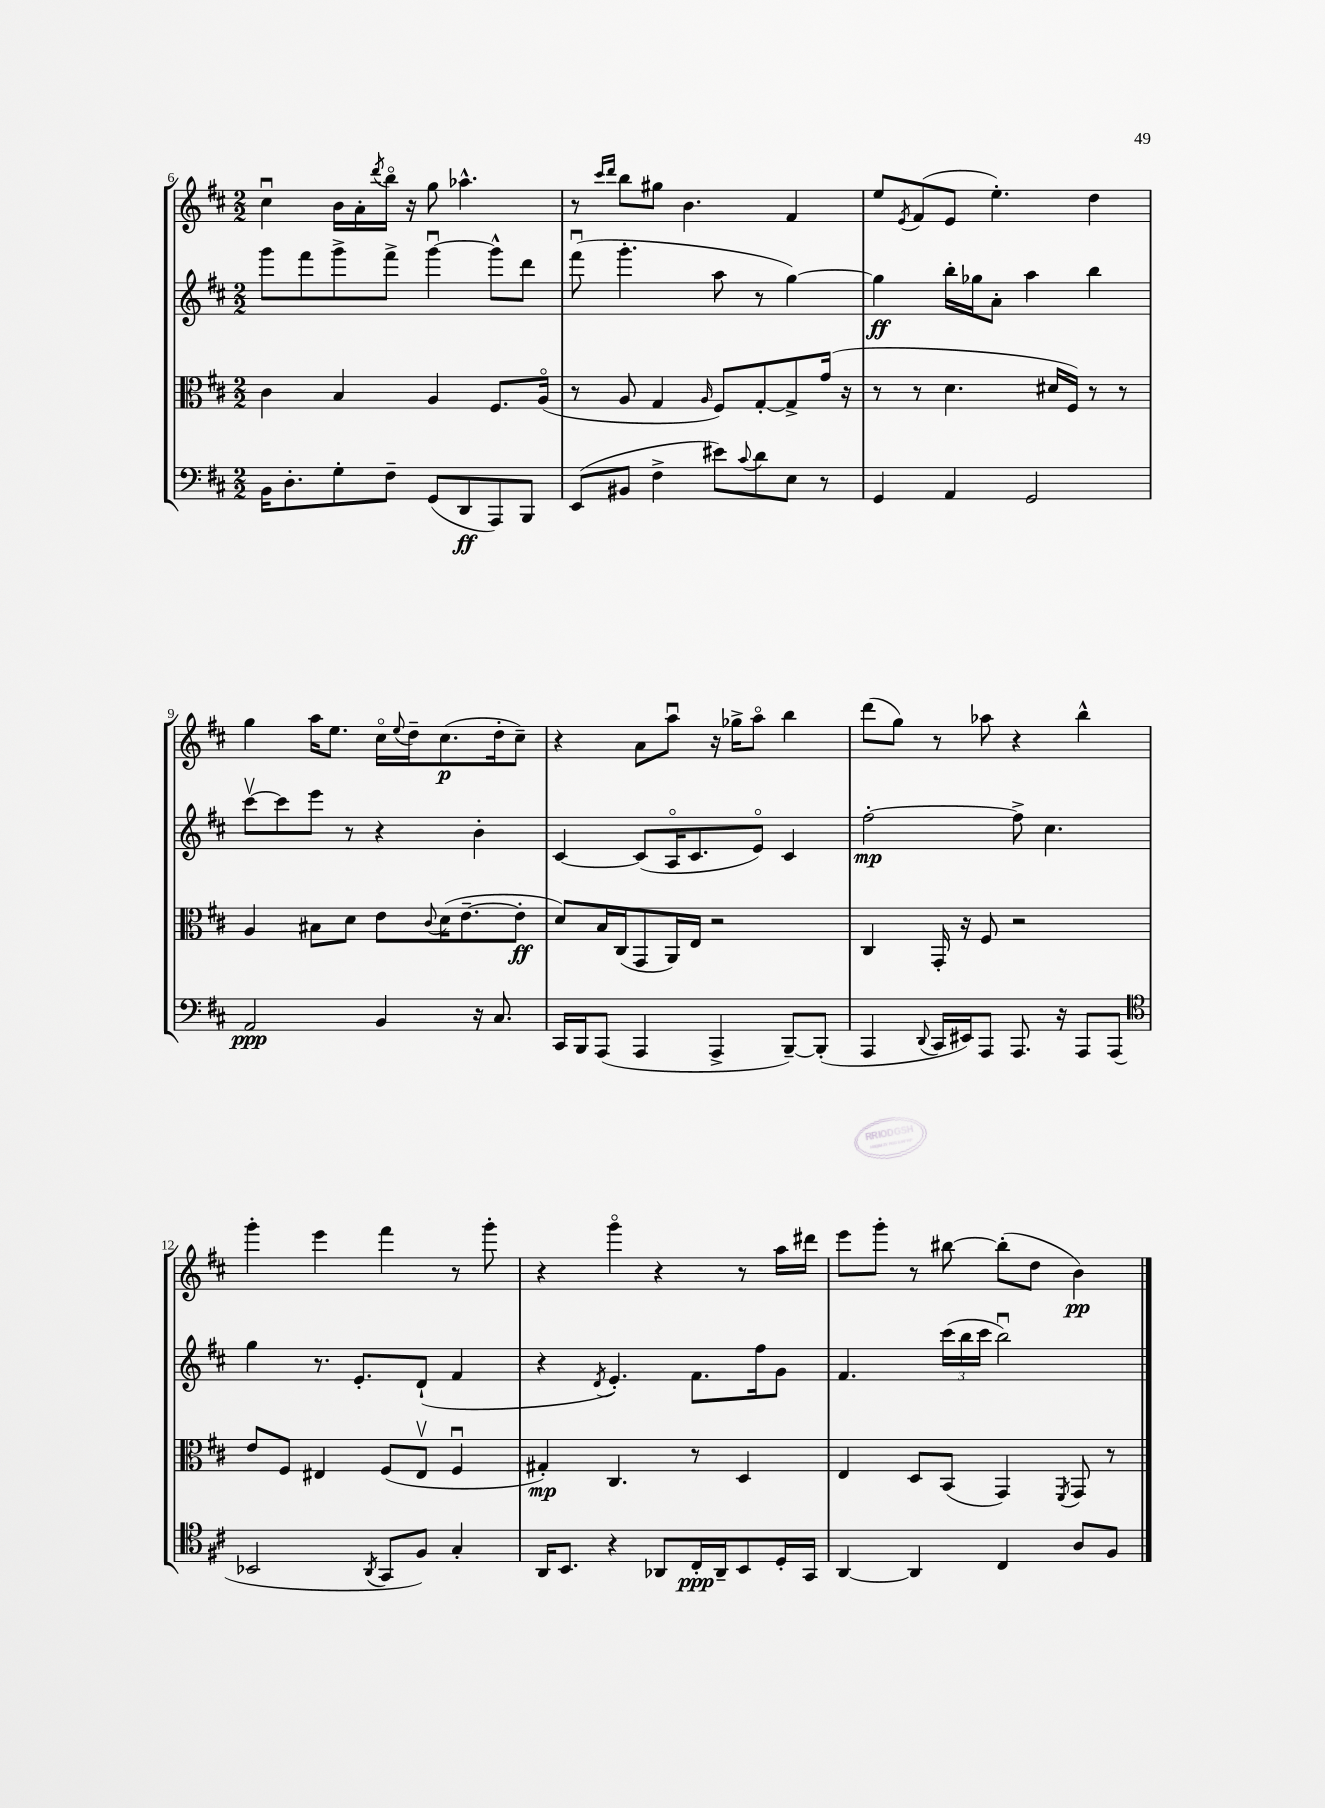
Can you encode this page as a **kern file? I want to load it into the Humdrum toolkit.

**kern	**kern	**kern	**kern
*staff4	*staff3	*staff2	*staff1
*clefF4	*clefC3	*clefG2	*clefG2
*k[f#c#]	*k[f#c#]	*k[f#c#]	*k[f#c#]
*M2/2	*M2/2	*M2/2	*M2/2
16BB	4c#	8ggg	4cc#u
8.D'	.	.	.
.	.	8fff#	.
8G'	4B	8ggg^	16b
.	.	.	16a'
.	.	.	8qddd
8F#~	.	8fff#^	16bbo
.	.	.	16r
(8GG	4A	[4gggu	8gg
8DD	.	.	4.aa-^^
8AAA)	8.F#	8ggg^^]	.
8BBB	.	8ddd	.
.	(16Ao	.	.
=	=	=	=
(8EE	8r	(8fff#u	8r
.	.	.	16qqccc#
.	.	.	16qqddd
8BB#	8A	4.ggg'	8bb
4F#^	4G	.	8gg#
.	.	.	4.b
.	16qqA	.	.
8e#)	8F#)	8aa	.
8qqc#	.	.	.
8d	[8G'	8r	.
8E	8G^]	[4gg)	4f#
8r	(16g	.	.
.	16r	.	.
=	=	=	=
4GG	8r	4gg]	8ee
.	.	.	8qe
.	8r	.	(8f#
4AA	4.d	16bb'	8e
.	.	16gg-	.
.	.	8a'	4.ee')
2GG	.	4aa	.
.	16d#	.	.
.	16F#)	.	.
.	8r	4bb	4dd
.	8r	.	.
=	=	=	=
2AA	4A	[8ccc#v	4gg
.	.	8ccc#]	.
.	8B#	8eee	16aa
.	.	.	8.ee
.	8d	8r	.
4BB	8e	4r	16cc#o
.	.	.	8qqee
.	.	.	16dd~
.	8qqc#	.	.
.	(16d	.	(8.cc#
.	[8.e~	.	.
16r	.	4b'	.
8.C#	.	.	16dd'
.	8e']	.	8cc#~)
=	=	=	=
16CC#	8d)	[4c#	4r
16BBB	.	.	.
(8AAA	16B	.	.
.	(16C#	.	.
4AAA	8GG	(8c#]	8a
.	16AA)	16Ao	8aau
.	16E	8.c#	.
4AAA^	2r	.	16r
.	.	.	16gg-^
.	.	8eo)	8aao
[8BBB~)	.	4c#	4bb
(8BBB']	.	.	.
=	=	=	=
4AAA	4C#	[2ff#'	(8ddd
.	.	.	8gg)
8qqDD	.	.	.
16CC#	16GG'	.	8r
16EE#)	16r	.	.
8AAA	8F#	.	8aa-
8.AAA	2r	8ff#^]	4r
.	.	4.cc#	.
16r	.	.	.
8AAA	.	.	4bb^^
(8AAA	.	.	.
=	=	=	=
*clefC4	*	*	*
2BB-	8e	4gg	4ggg'
.	8F#	.	.
.	4E#	8.r	4eee
.	.	8.e'	.
8qAA	.	.	.
8GG	(8F#	.	4fff#
8F#)	8E#v	(8d`	.
4G'	4F#u	4f#	8r
.	.	.	8ggg'
=	=	=	=
16AA	4G#')	4r	4r
8.BB	.	.	.
.	.	8qd	.
4r	4.C#	4.e')	4gggo
8AA-	.	.	4r
16C#'	8r	8.f#	.
16AA-~	.	.	.
8BB	4D	.	8r
.	.	16ff#	.
16D'	.	8g	16aa
16GG	.	.	16ddd#
=	=	=	=
[4AA	4E	4.f#	8eee
.	.	.	8ggg'
4AA]	8D	.	8r
.	(8BB	(24ccc#	[8bb#
.	.	24bb	.
.	.	24ccc#	.
4C#	4GG)	2bbu)	(8bb#']
.	.	.	8dd
.	8qFF#	.	.
8A	8GG	.	4b)
8F#	8r	.	.
==	==	==	==
*-	*-	*-	*-
